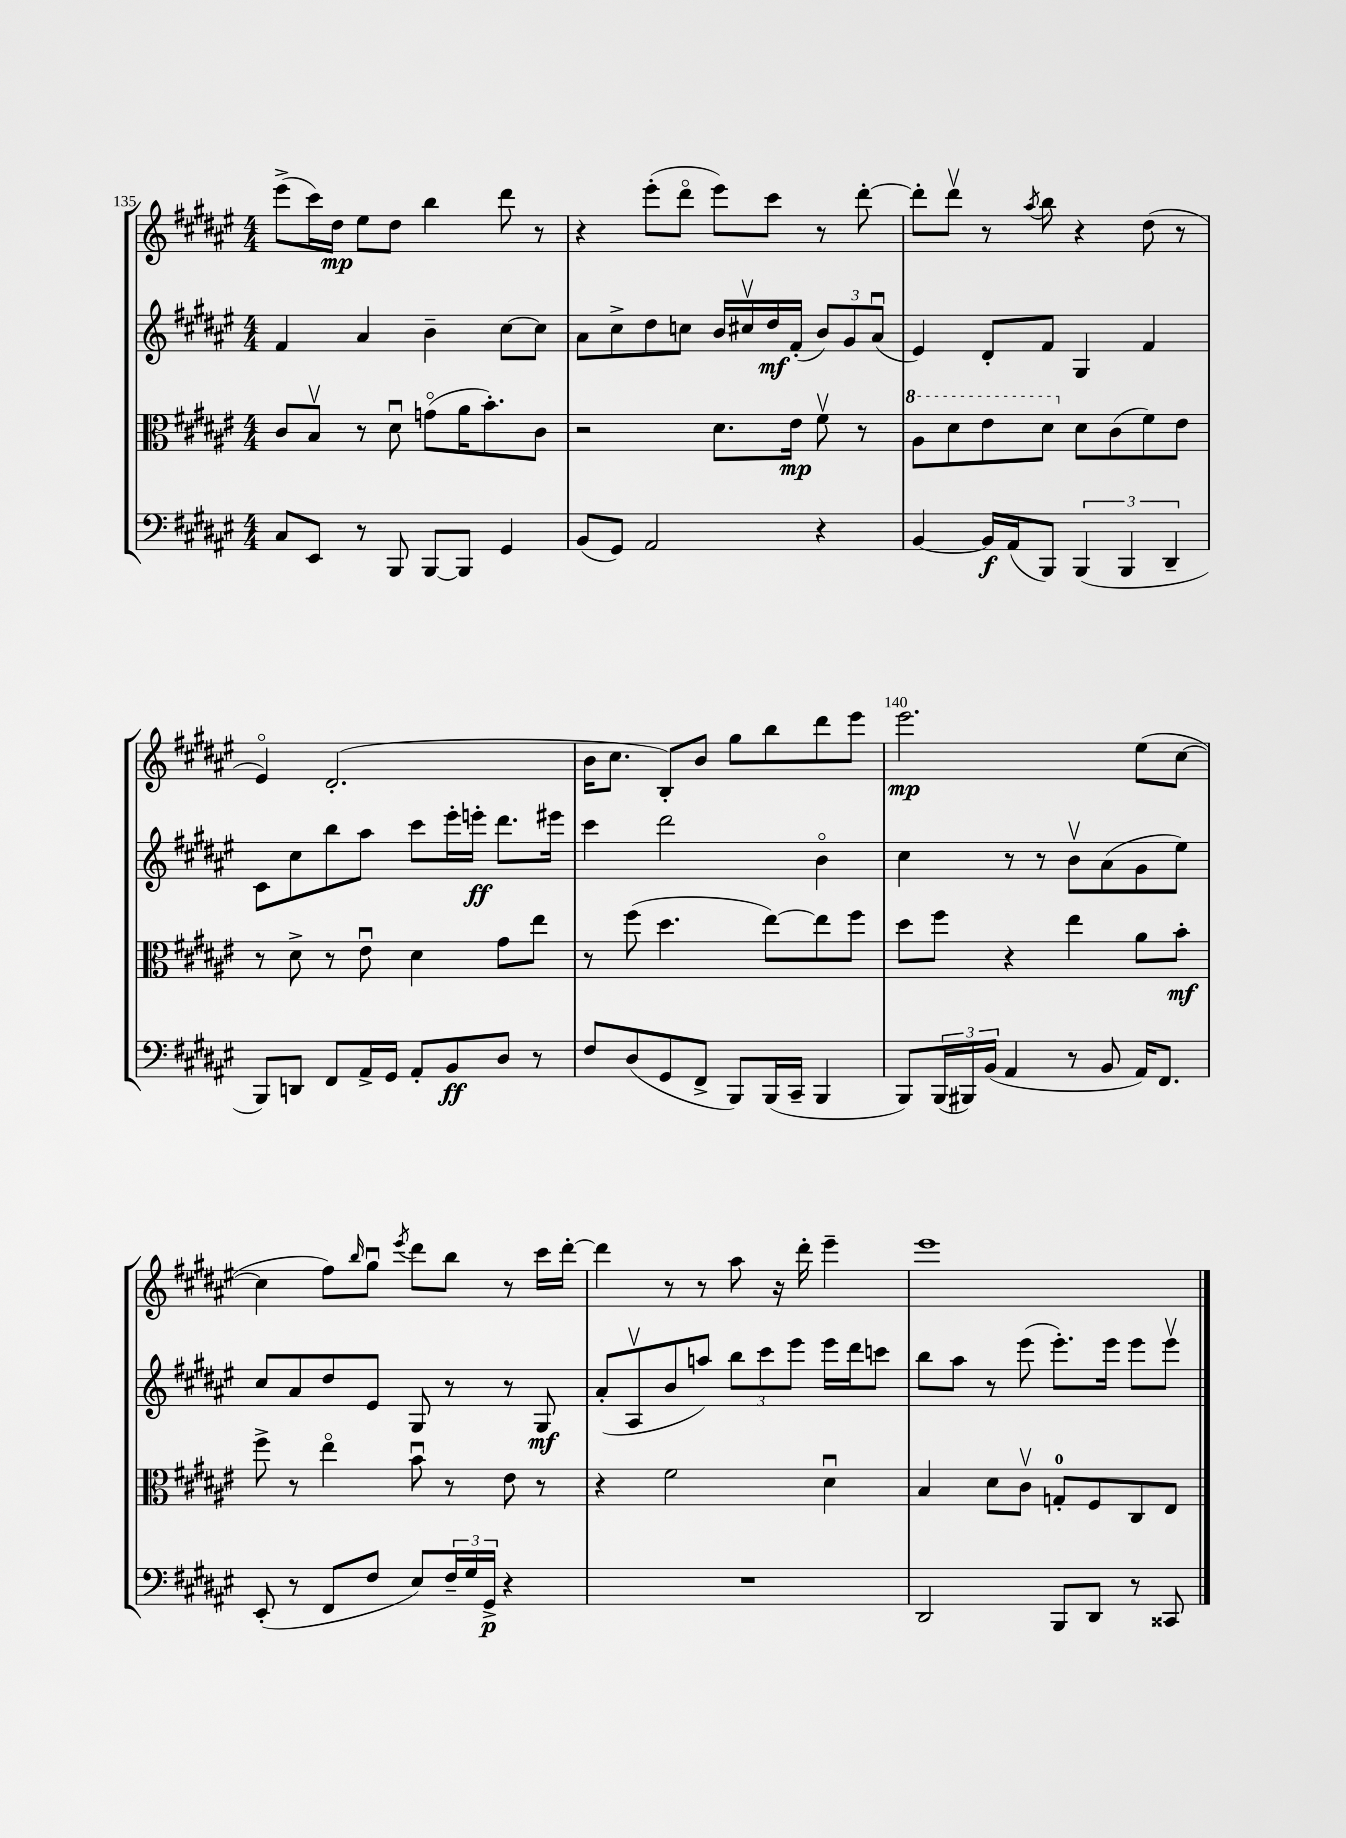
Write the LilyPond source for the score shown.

<<
\new StaffGroup <<
\new Staff = "s0" {
    \clef treble \key fis \major \numericTimeSignature \time 4/4
    eis'''8->( cis'''16) dis''16\mp eis''8 dis''8 b''4 dis'''8 r8 |
    r4 eis'''8-.( dis'''8\flageolet eis'''8) cis'''8 r8 dis'''8~-. |
    dis'''8-. dis'''8\upbow r8 \acciaccatura { ais''8 } b''8 r4 dis''8( r8 |
    eis'4\flageolet) dis'2.-.( |
    b'16 cis''8. b8-.) b'8 gis''8 b''8 dis'''8 eis'''8 |
    eis'''2.\mp eis''8( cis''8~ |
    cis''4 fis''8) \grace { b''16 } gis''8\downbow \acciaccatura { eis'''8 } dis'''8 b''8 r8 cis'''16 dis'''16~-. |
    dis'''4 r8 r8 ais''8 r16 dis'''16-. eis'''4-- |
    eis'''1 \bar "|." |
}
\new Staff = "s1" {
    \clef treble \key fis \major \numericTimeSignature \time 4/4
    fis'4 ais'4 b'4-- cis''8~ cis''8 |
    ais'8 cis''8-> dis''8 c''8 b'16 cis''16\upbow dis''16\mf fis'16-.( \tuplet 3/2 { b'8) gis'8 ais'8\downbow( } |
    eis'4) dis'8-. fis'8 gis4 fis'4 |
    cis'8 cis''8 b''8 ais''8 cis'''8 eis'''16-. e'''16-.\ff dis'''8. eis'''16 |
    cis'''4 dis'''2 b'4\flageolet |
    cis''4 r8 r8 b'8\upbow ais'8( gis'8 eis''8) |
    cis''8 ais'8 dis''8 eis'8 gis8 r8 r8 gis8\mf |
    ais'8-.( ais8\upbow b'8 a''8) \tuplet 3/2 { b''8 cis'''8 eis'''8 } eis'''16 dis'''16 c'''8 |
    b''8 ais''8 r8 eis'''8( eis'''8.-.) eis'''16 eis'''8 eis'''8\upbow \bar "|." |
}
\new Staff = "s2" {
    \clef alto \key fis \major \numericTimeSignature \time 4/4
    cis'8 b8\upbow r8 dis'8\downbow g'8\flageolet( ais'16 b'8.-.) cis'8 |
    r2 dis'8. eis'16\mp fis'8\upbow r8 |
    \ottava #1 ais'8 dis''8 eis''8 dis''8 \ottava #0 dis'8 cis'8( fis'8) eis'8 |
    r8 dis'8-> r8 eis'8\downbow dis'4 gis'8 eis''8 |
    r8 fis''8( dis''4. eis''8~) eis''8 fis''8 |
    dis''8 fis''8 r4 eis''4 ais'8 b'8-.\mf |
    fis''8-> r8 eis''4\flageolet b'8\downbow r8 eis'8 r8 |
    r4 fis'2 dis'4\downbow |
    b4 dis'8 cis'8\upbow g8-0-. fis8 cis8 eis8 \bar "|." |
}
\new Staff = "s3" {
    \clef bass \key fis \major \numericTimeSignature \time 4/4
    cis8 eis,8 r8 b,,8 b,,8~ b,,8 gis,4 |
    b,8( gis,8) ais,2 r4 |
    b,4~ b,16\f ais,16( b,,8) \tuplet 3/2 { b,,4( b,,4 dis,4-- } |
    b,,8) d,8 fis,8 ais,16-> gis,16 ais,8-. b,8\ff dis8 r8 |
    fis8 dis8( gis,8 fis,8-> b,,8) b,,16( cis,16-- b,,4 |
    b,,8) \tuplet 3/2 { b,,16( bis,,16) b,16( } ais,4 r8 b,8 ais,16) fis,8. |
    eis,8-.( r8 fis,8 fis8 eis8) \tuplet 3/2 { fis16-- gis16 gis,16->\p } r4 |
    R1 |
    dis,2 b,,8 dis,8 r8 cisis,8 \bar "|." |
}
>>
>>
\layout { \context { \Score currentBarNumber = #135 \override BarNumber.break-visibility = ##(#f #t #t) barNumberVisibility = #(every-nth-bar-number-visible 5) } }
